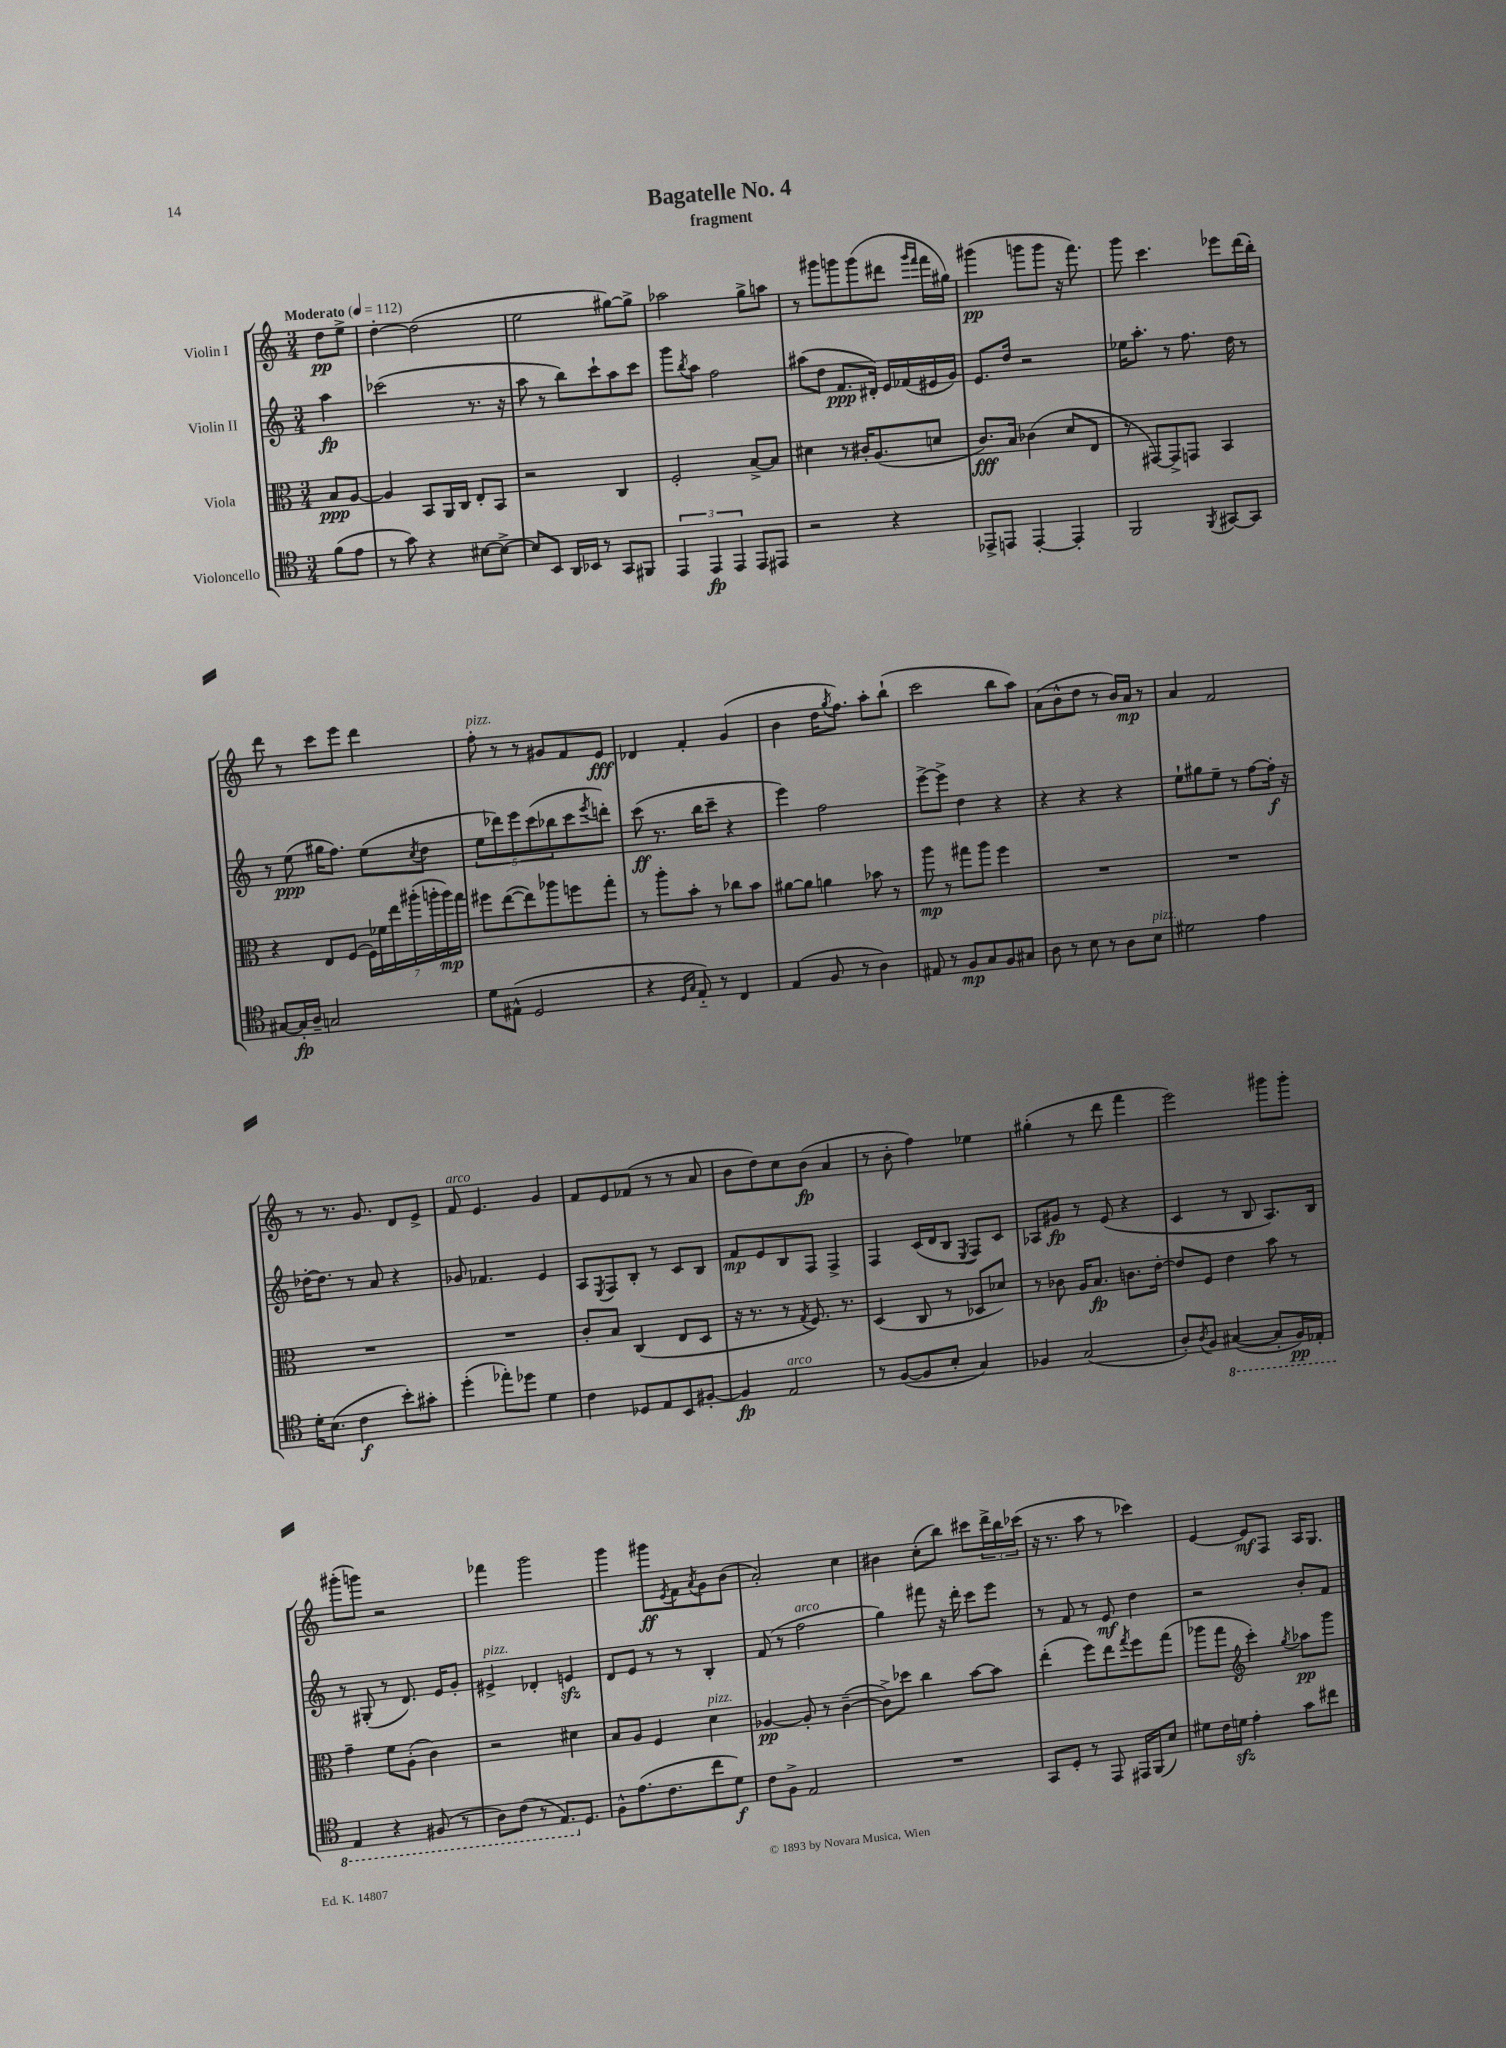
\header { title = "Bagatelle No. 4" subtitle = "fragment" }
<<
\new StaffGroup <<
\new Staff = "s0" \with { instrumentName = "Violin I" } {
    \clef treble \key c \major \numericTimeSignature \time 3/4 \partial 4 \tempo "Moderato" 4 = 112
    d''8\pp e''8-> |
    d''4~-. d''2( |
    e''2 gis''8~) gis''8-> |
    aes''2 g''8-> a''8 |
    r8 gis'''8 g'''8 g'''8( dis'''8 \grace { g'''16 f'''16 } f'''16 gis''16) |
    gis'''4\pp( g'''8 g'''8 r16 f'''8.) |
    g'''8 c'''4. ees'''8 d'''16( b''16-.) |
    d'''8 r8 c'''8 e'''8 d'''4 |
    f''8-.^\markup { \italic "pizz." } r8 r8 gis'8 f'8 e'8\fff |
    des'4 f'4-. g'4( |
    b'4 d''16 \acciaccatura { g''8 } f''8.) a''8-. b''8-!( |
    c'''2 b''8 a''8) |
    a'8( b'8-^ d''8 r8 b'16) a'16\mp r8 |
    a'4 f'2 |
    r8 r8. g'8. d'8 e'8-> |
    f'8^\markup { \italic "arco" } e'4. g'4 |
    f'8 e'8 fes'8( r8 r8 a'8 |
    b'8 d''8) c''8 b'8\fp( a'4 |
    r8 b'8-. f''4) ees''4 |
    gis''4-.( r8 d'''8 f'''4 |
    e'''2) gis'''8 gis'''8-. |
    gis'''8-.( g'''8) r2 |
    fes'''4 g'''2 |
    g'''4 gis'''8\ff \acciaccatura { e'8 } f'8 \acciaccatura { a'8 } g'8 b'8( |
    a'2-.) c''4 |
    bis'4 c''8-.( b''8) cis'''8 \tuplet 3/2 { d'''16-> b''16 ces'''16( } |
    r16 r8. a''8 r8 ces'''4) |
    e'4~ e'8\mf f8 a16 g8. \bar "|." |
}
\new Staff = "s1" \with { instrumentName = "Violin II" } {
    \clef treble \key c \major \numericTimeSignature \time 3/4 \partial 4
    a''4\fp |
    ces'''2( r8. r16 |
    a''8 r8 b''8) c'''8-! a''8 c'''8 |
    g'''8 \acciaccatura { b''8 } a''8 f''2 |
    ais''8( d''8 f'8.\ppp dis'16-.) e'16 fes'16( eis'16 g'16) |
    e'8. d''16 r2 |
    ees''16 a''8.-. r8 f''8. d''16 r8 |
    r8 e''8\ppp( gis''16 f''8.) e''8( \acciaccatura { c''8 } d''8 |
    \tuplet 5/4 { e''8 des'''8) e'''8 c'''8( bes''8 } c'''8 \acciaccatura { e'''8 } d'''8-.) |
    c'''8\ff( r8. b''16 c'''8-- r4 |
    e'''4) f''2 |
    e'''8~-> e'''8-> d''4 r4 |
    r4 r4 r4 |
    e''8-! gis''8 e''8-- r8 f''8~ f''16-.\f r16 |
    des''16~-. des''8. r8 a'8 r4 |
    ges'8 fes'4. e'4 |
    a8 \acciaccatura { e8 } f8 b8-. r8 c'8 b8 |
    f'8\mp e'8 b8 f8 f4-> |
    f4 c'16( d'16 b8 \acciaccatura { e8 } f8) c'8 |
    aes8 gis'8\fp r8 e'8( r4 |
    c'4 r8 b8 a8.) b16 |
    r8 gis8-.( r8 d'8.) e'16 g'8-. |
    eis'4->^\markup { \italic "pizz." } des'4-. e'4\sfz |
    d'8 e'8 r8 r8 b4-. |
    f'8( r8 f''2^\markup { \italic "arco" } |
    g''4) fis'''8 r16 d'''16-. c'''8 e'''8 |
    r8 f'8 r8 e'8\mf d''4 |
    r2 b'8-. f'8 \bar "|." |
}
\new Staff = "s2" \with { instrumentName = "Viola" } {
    \clef alto \key c \major \numericTimeSignature \time 3/4 \partial 4
    b8\ppp a8~ |
    a4 b,8 a,16 c16 e8-. b,8 |
    r2 c4 |
    f2-. b8~-> b8 |
    dis'4 r8 cis'16-. a8.( d'8 |
    c'8.\fff) b16 ces'4( d'8 e8 |
    r8 gis,8~) gis,8-> g,8 b,4 |
    r4 e8 f8( \tuplet 7/4 { f16) fes'16 e''16 ais''16-.( a''16-. a''16\mp) g''16 } |
    fis''8 e''8~( e''8) aes''8 f''8 g''8-. |
    r8 a''8-. b'8-. r8 ces''8 b'8 |
    ais'8~ ais'8 a'4 bes'8 r8 |
    a''8\mp r8 gis''8 a''8 f''4 |
    R2. |
    R2. |
    R2. |
    R2. |
    c'8-. b8 c4( e8 d8 |
    r16 r8. r8 \acciaccatura { g8 } f8.) r8. |
    d4( c8 r8 des8 des'8) |
    r8 ces'8 a16 b8.\fp c'8. e'16~-. |
    e'8 f8 e'4 b'8 r8 |
    g'4-- f'8 a8-.( c'4) |
    r2 dis'4 |
    b8 a8 f4 d'4^\markup { \italic "pizz." } |
    aes4~\pp aes8-. r8 c'4~--( |
    c'8->) des''8 c''4 b'8~ b'8 |
    e''4-.( f''8) e''8 \acciaccatura { g''8 } f''8 g''8( |
    aes''8 g''8 \clef treble c'''4-.) \acciaccatura { g''8 } aes''8\pp g'''8 \bar "|." |
}
\new Staff = "s3" \with { instrumentName = "Violoncello" } {
    \clef tenor \key c \major \numericTimeSignature \time 3/4 \partial 4
    f'8( e'8 |
    r8 g'8) r4 bis8~ bis8~-> |
    bis8 b,8 a,16 bes,16 r8 g,8 fis,8 |
    \tuplet 3/2 { e,4 e,4\fp e,4 } e,8 eis,8 |
    r2 r4 |
    ees,8-> e,8 e,4~-. e,4-. |
    f,2 \acciaccatura { f,8 } gis,8~ gis,8 |
    gis8~ gis16-.\fp a16-- g2 |
    d'8 eis8-^( d2 |
    r4 \grace { d16 g16 } e8-_) r8 c4 |
    e4( f8 r8 a4) |
    eis8 r8 f8\mp g8 f8 gis8 |
    a8 r8 b8 r8 a8 b8^\markup { \italic "pizz." } |
    dis'2 e'4 |
    d'16-. b8.( c'4\f b'8-.) gis'8-. |
    d''4-.( ees''8-.) des''8 d'4 |
    c'4 des8 e8 b,8 fis8~-. |
    fis4\fp e2^\markup { \italic "arco" } |
    r8 f8~( f8 b8-. g4) |
    fes4 g2( |
    a8-.) \acciaccatura { a8 } f8 \ottava #-1 gis,4~( gis,8-. f,16\pp) ees,16-. |
    e,4 r4 fis,8( r8 |
    a,8) c8( r8 e,8.) \ottava #0 d8. |
    f8-^ e'8.( c'8. c''8 d'8\f) |
    c'8 f8-> e2 |
    R2. |
    g,8 d8-. r8 e,8 eis,16 f,16( b8) |
    dis'8 c'16 d'16\sfz e'4-. g'8 cis''8 \bar "|." |
}
>>
>>
\layout { \context { \Score \remove "Bar_number_engraver" } }
